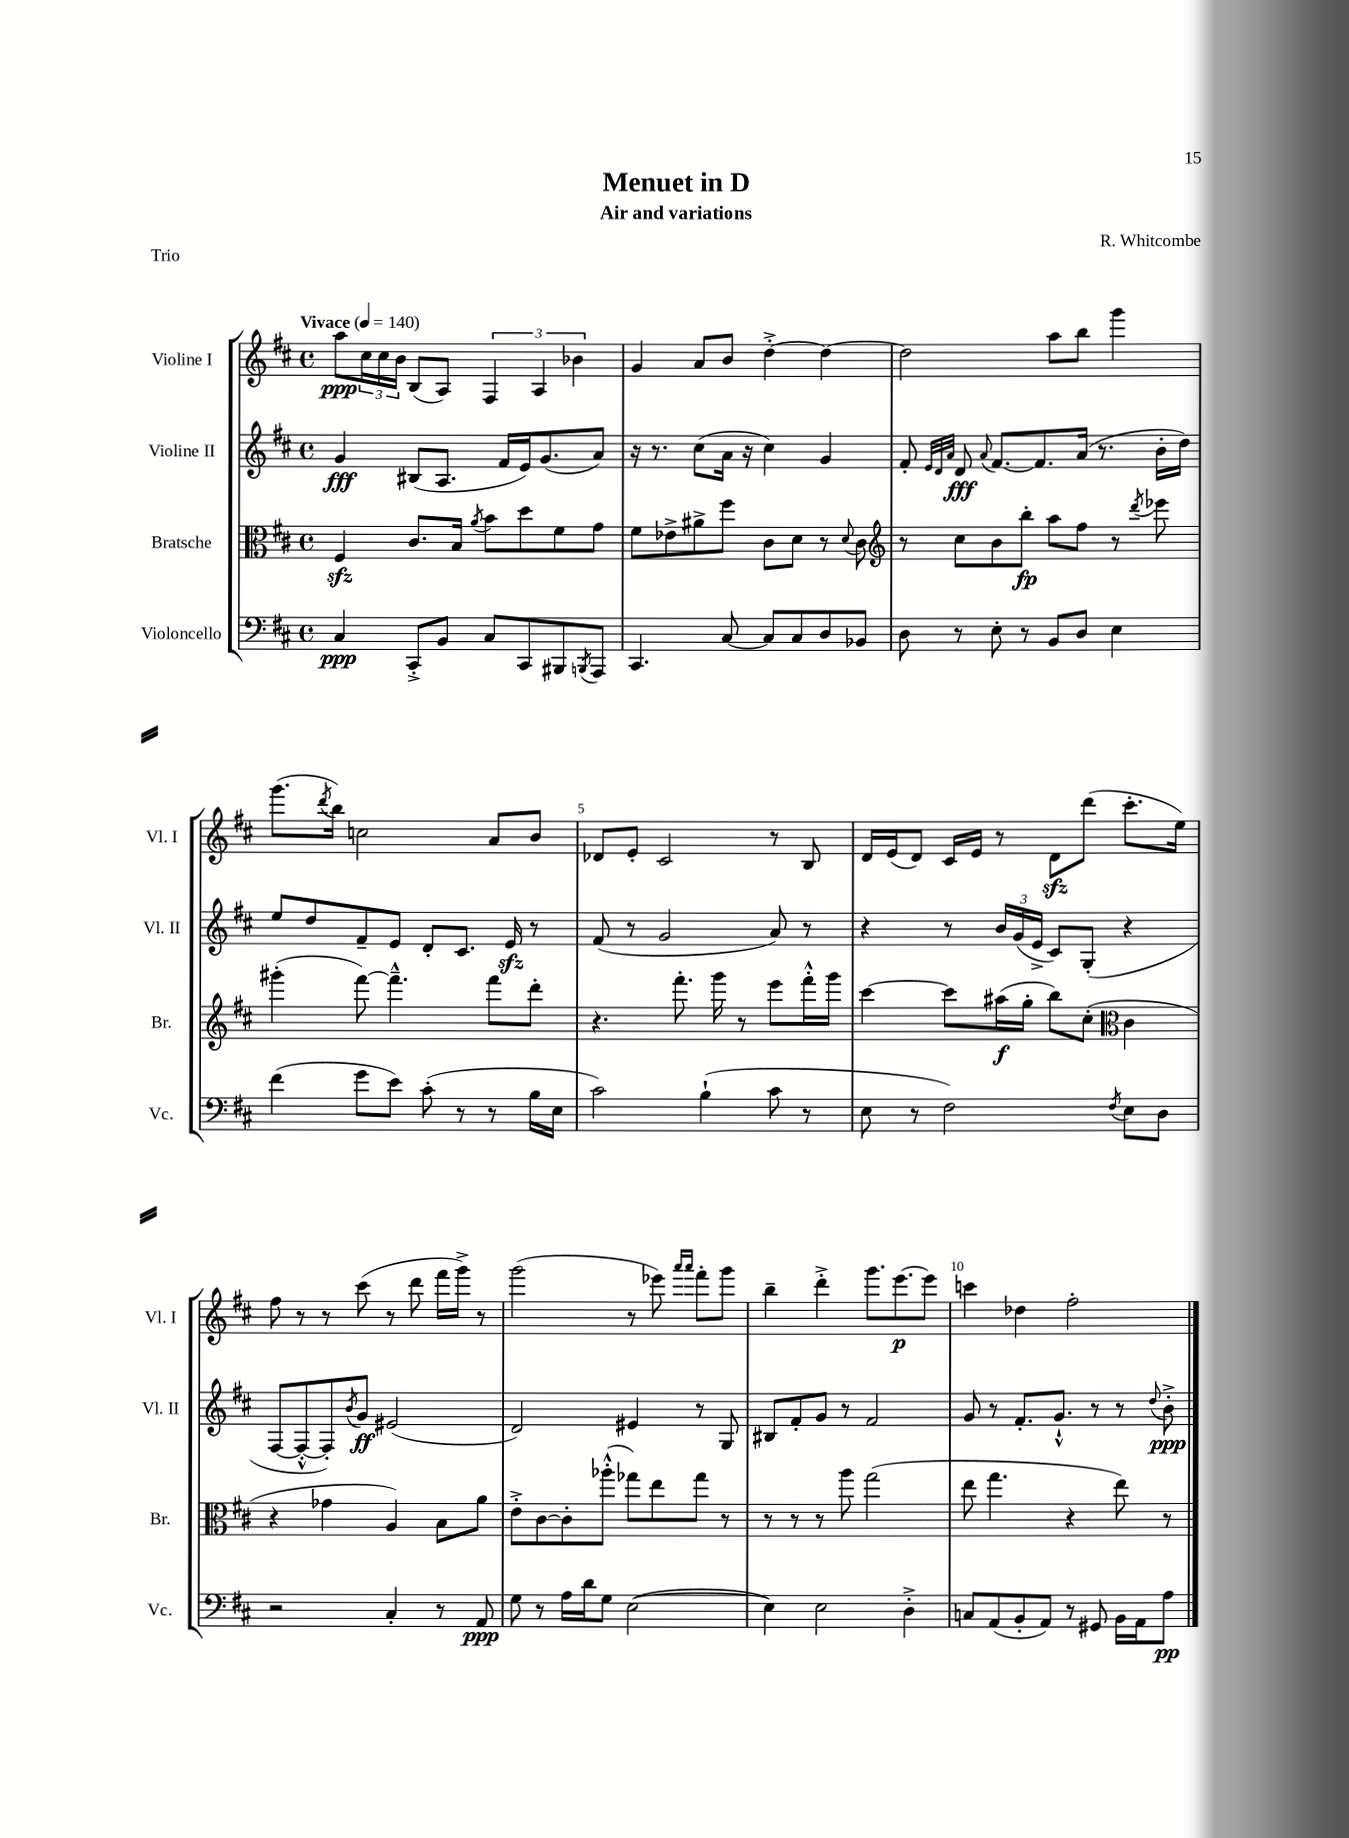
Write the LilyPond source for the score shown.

\header { title = "Menuet in D" composer = "R. Whitcombe" subtitle = "Air and variations" piece = "Trio" }
<<
\new StaffGroup <<
\new Staff = "s0" \with { instrumentName = "Violine I" shortInstrumentName = "Vl. I" } {
    \clef treble \key d \major \defaultTimeSignature \time 4/4 \tempo "Vivace" 4 = 140
    a''8\ppp \tuplet 3/2 { cis''16 cis''16 b'16 } b8( a8) \tuplet 3/2 { fis4 a4 bes'4 } |
    g'4 a'8 b'8 d''4~-.-> d''4~ |
    d''2 a''8 b''8 g'''4 |
    g'''8.( \acciaccatura { d'''8 } b''16) c''2 a'8 b'8 |
    des'8 e'8-. cis'2 r8 b8 |
    d'16 e'16( d'8) cis'16 e'16 r8 d'8\sfz d'''8( cis'''8.-. e''16) |
    fis''8 r8 r8 cis'''8( r8 d'''8 fis'''16 g'''16->) r8 |
    g'''2( r8 ees'''8) \grace { a'''16 a'''16 } fis'''8-. g'''8 |
    b''4-- d'''4-.-> g'''8. e'''8.~\p e'''8 |
    c'''4 des''4 fis''2-. \bar "|." |
}
\new Staff = "s1" \with { instrumentName = "Violine II" shortInstrumentName = "Vl. II" } {
    \clef treble \key d \major \defaultTimeSignature \time 4/4
    g'4\fff bis8( a8. fis'16 e'16) g'8.( a'8) |
    r16 r8. cis''8( a'16 r16 cis''4) g'4 |
    fis'8-. \grace { e'32 d'32 a'32 } d'8\fff \appoggiatura { a'8 } fis'8.~ fis'8. a'16( r8. b'16-. d''16) |
    e''8 d''8 fis'8-- e'8 d'8-. cis'8. e'16\sfz r8 |
    fis'8( r8 g'2 a'8) r8 |
    r4 r8 \tuplet 3/2 { b'16 g'16( e'16-> } cis'8) g8-.( r4 |
    fis8~ fis8~-.-^ fis8-.) \acciaccatura { b'8 } g'8\ff eis'2( |
    d'2) eis'4 r8 g8 |
    bis8 fis'8-. g'8 r8 fis'2 |
    g'8 r8 fis'8.-. g'8.-!-^ r8 r8 \appoggiatura { d''8 } b'8-.->\ppp \bar "|." |
}
\new Staff = "s2" \with { instrumentName = "Bratsche" shortInstrumentName = "Br." } {
    \clef alto \key d \major \defaultTimeSignature \time 4/4
    fis4\sfz cis'8. b16 \acciaccatura { a'8 } b'8 d''8 fis'8 g'8 |
    fis'8 ees'8-> ais'8-> fis''8 cis'8 d'8 r8 \appoggiatura { d'8 } cis'8 |
    \clef treble r8 cis''8 b'8 b''8-.\fp a''8 fis''8 r8 \acciaccatura { d'''8 } ees'''8 |
    gis'''4-.( fis'''8~) fis'''4.---^ fis'''8 d'''8-. |
    r4. fis'''8.-. g'''16 r8 e'''8 fis'''16-.-^ g'''16 |
    cis'''4~ cis'''8 ais''16\f( g''16-. b''8) cis''8-.( \clef alto cis'4 |
    r4 ges'4 a4) b8 a'8 |
    e'8-.-> cis'8~ cis'8-. aes''8-.-^( ges''8) e''8 ges''8 r8 |
    r8 r8 r8 a''8 g''2( |
    e''8 g''4. r4 e''8) r8 \bar "|." |
}
\new Staff = "s3" \with { instrumentName = "Violoncello" shortInstrumentName = "Vc." } {
    \clef bass \key d \major \defaultTimeSignature \time 4/4
    cis4\ppp cis,8-.-> b,8 cis8 cis,8 bis,,8 \acciaccatura { b,,8 } a,,8 |
    cis,4. cis8~ cis8 cis8 d8 bes,8 |
    d8 r8 e8-. r8 b,8 d8 e4 |
    fis'4( g'8 e'8) cis'8-.( r8 r8 b16 e16 |
    cis'2) b4-!( cis'8 r8 |
    e8 r8 fis2) \acciaccatura { fis8 } e8 d8 |
    r2 cis4-. r8 a,8\ppp |
    g8 r8 a16 d'16 g8 e2~( |
    e4) e2 d4-.-> |
    c8 a,8( b,8-. a,8) r8 gis,8 b,16 a,16 a8\pp \bar "|." |
}
>>
>>
\layout { \context { \Score \override BarNumber.break-visibility = ##(#f #t #t) barNumberVisibility = #(every-nth-bar-number-visible 5) } }
